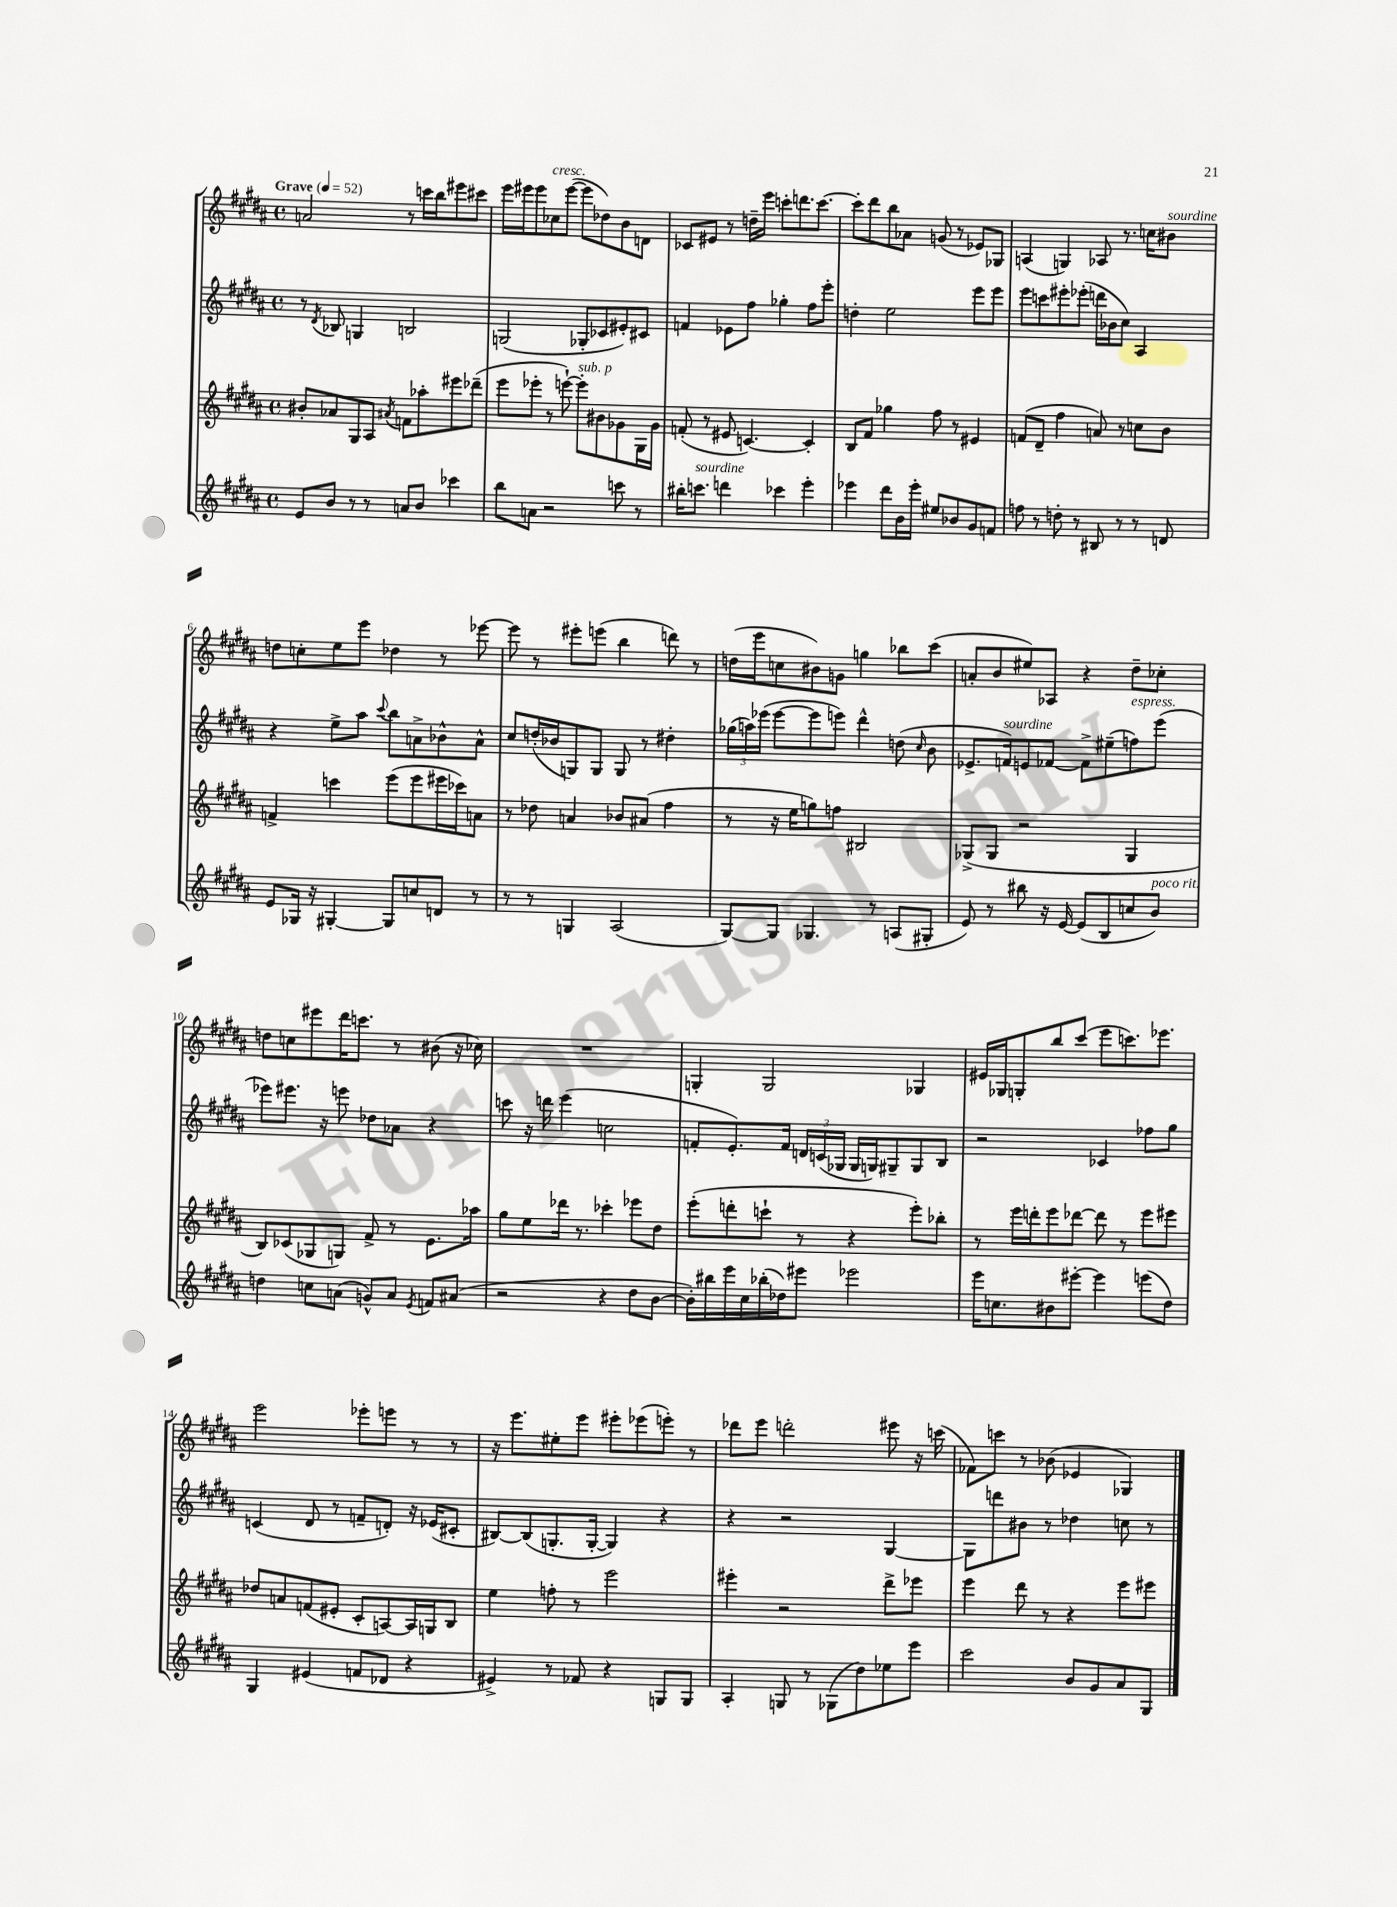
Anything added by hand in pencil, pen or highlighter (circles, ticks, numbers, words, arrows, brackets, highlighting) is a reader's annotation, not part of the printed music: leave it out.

**kern	**kern	**kern	**kern
*part4	*part3	*part2	*part1
*staff4	*staff3	*staff2	*staff1
*clefG2	*clefG2	*clefG2	*clefG2
*k[f#c#g#d#a#]	*k[f#c#g#d#a#]	*k[f#c#g#d#a#]	*k[f#c#g#d#a#]
*M4/4	*M4/4	*M4/4	*M4/4
*met(c)	*met(c)	*met(c)	*met(c)
*MM52	*MM52	*MM52	*MM52
=1	=1	=1	=1
!	!	!	!LO:TX:a:B:t=Grave
8e/L	8b#X'/L	8r	2an/
.	.	8qd#/	.
8b/J	8a-X/	8B-X/	.
8r	8G#/	4Gn/	.
8r	8A#/J	.	.
.	8qa#X/	.	.
8an/L	8fn\L	2Bn/	8r
8b/J	8aa-X'\	.	16cccn\LL
.	.	.	16bb\J
4ccc-X\	8eee#X\	.	8eee#X\
.	(8ddd-X~\J	.	8ccc#X\J
=2	=2	=2	=2
8bb\L	8eee\L	(2Gn/	16eee\LL
.	.	.	16eee#X\J
8an\J	8eee-X'\J	.	8eee#\
!	!	!	!LO:TX:a:i:t=cresc.
2r	8r	.	8cc-X\
.	[8eeen`\)	.	([8eee#\J
!	!LO:TX:a:i:t=sub. p	!	!
.	8eee'\L]	8G-X'/L	8eee#\L]
.	8b#X\	8c-X/	8dd-X\)
8cccn\	8g-X\	8e#X'/)	8b\
8r	16G#\L	8c#X/J	8dn\J
.	16g-\JJ	.	.
=3	=3	=3	=3
16bb#X'\KL	(8fn'/	4fn/	8c-X/L
!LO:TX:a:i:t=sourdine	!	!	!
8.cccn\J	.	.	.
.	8r	.	8e#X/J
4dddn\	8e#X/	8e-X\L	8r
.	[4.cn/)	8ff#\J	16ddn~\LL
.	.	.	16eee\JJ
4ccc-X\	.	4gg-X'\	8cccn'\L
.	.	.	8.dddn\
4eee'\	4c'/]	8ff#\L	.
.	.	.	[8.ccc\J
.	.	8eee'\J	.
=4	=4	=4	=4
4eee-X\	8B/L	4ddn'\	8ccc'\L]
.	8f#/J	.	8ddd#\
8ddd#\L	4gg-X\	2ee\	8bb\
16b\L	.	.	8a-X\J
16eee-'\JJ	.	.	.
8ee#X/L	8ff#\	.	(8gn/
8b-X/	8r	.	8r
8g#/	4e#X/	8eee\L	8e-X/L)
8fn/J	.	8eee\J	8G-X/J
=5	=5	=5	=5
8ffn\	(8fn/L	8eee\L	(4An/
8r	8d#~/J	8cccn\	.
8ddn'\	4ff#\	8eee#X'\	4Gn/)
8r	.	(8eee-X'\J	.
8B#X/	8an/)	16dddn\LL	8A-X/
.	.	16b-X\J	.
8r	8r	8cc#\J)	8.r
8r	8ccn\L	4A#/	.
.	.	.	16ccn\KL
!	!	!	!LO:TX:a:i:t=sourdine
8dn/	8b\J	.	8b#X\J
!!LO:LB:g=z
=6	=6	=6	=6
8e/L	4fn^/	4r	8ddn\L
16G-X/Jk	.	.	8ccn'\
16r	.	.	.
[4G#X'/	4cccn\	8ee^\L	8ee\
.	.	8aa#\J	8eee\J
.	.	8qqccc#/	.
8G#/L]	(8eee\L	8bb\L	4dd-X\
8ccn/	8eee\	8an^\	.
8dn/J	16eee#X\L	8b-X^^\	8r
.	16ccc-X\J)	.	.
8r	8an\J	8a^^\J	[8eee-X\
=7	=7	=7	=7
8r	8r	8cc#/L	8eee-\]
8r	8dd-X\	(16ddn'/L	8r
.	.	16b-X/J	.
4Gn/	4an/	8Gn/)	8eee#X'\L
.	.	8G/J	(8eeen\J
(2A#/	8b-X/L	8G/	4bb\
.	(8a#X/J	8r	.
.	4ff#\	4dd#X'\	8dddn\)
.	.	.	8r
=8	=8	=8	=8
[8G#/L)	8r	(24gg-X\LL	(16ddn\LL
.	.	24aan\)	.
.	.	.	16eee\J
.	.	(24eee-X\JJ	.
8G#/J]	16r	[8eee-\L	8ccn\
.	16ee\KL	.	.
4.G-X/	8ggn\)	8eee-\]	8b#X\)
.	8ffn\J	8eeen\J)	8gn\J
.	2B#X/	4ddd#^^\	4ggn\
8r	.	.	.
(8An/L	.	(8ddn\	8bb-X\L
.	.	16qqcc#/	.
8G#X'/J	.	8b\	(8ccc#\J
=9	=9	=9	=9
8e/)	(8G-X^/L	8.e-X^/L	8an'/L
8r	8G-/J	.	8b/
!	!	!LO:TX:a:i:t=sourdine	!
.	.	16fn/k)	.
8bb#X\	2r	8en/	8ee#X/)
16r	.	[8f-X/J	8A-X/J
[16e/	.	.	.
(8e/L]	.	8f-^\L]	4r
8B/	.	(8ee#X~\	.
!	!	!LO:TX:a:i:t=espress.	!
8ccn/	4G-/	8ffn\)	8dd#~\L
!LO:TX:a:i:t=poco rit.	!	!	!
8b/J)	.	(8eee\J	8cc-X'\J
!!LO:LB:g=z
=10	=10	=10	=10
4ddn\	8B/L)	8eee-X\L)	8ddn\L
.	(8c-X/	8.eee#X\J	8ccn\
8ccn\L	8G-X/	.	8eee#X\
.	.	16r	.
(8an\J	8Gn/J)	8eeen\	16ddd#\K
.	.	.	8.cccn\J
8gn^^/L)	8f#^/	8dd-X\L	.
8a/J	8r	8a-X\J	8r
8qe/	.	.	.
8fn/L	8.e\L	4r	(8b#X\
(8a#X/J	.	.	16r
.	16aa-X\Jk	.	16cc-X\)
=11	=11	=11	=11
2r	8gg#\L	8cccn\	1r
.	8ee\	16r	.
.	.	16dddn\	.
.	16ddd-X\Jk	(4eee\	.
.	8.r	.	.
4r	4ccc-X'\	2ccn\	.
8dd#\L	8eee-X\L	.	.
[8b\J	8dd#\J	.	.
=12	=12	=12	=12
16b'\LL])	(8eee'\L	8fn'/L	4Gn'/
16bb#X\	.	.	.
16eee\	8dddn'\	8.e'/)	.
16cc#\	.	.	.
(16bb-X'\	8cccn`\J	.	2G/
16dd-X\J)	.	16f/Jk	.
8eee#X\J	8r	24dn/LL	.
.	.	(24cn/	.
.	.	24G-X/JJ	.
2eee-X\	4r	16G-/LL	.
.	.	16Gn/J)	.
.	.	8G#X~/	.
.	8eee'\L)	8G#/	4G-X/
.	8bb-X'\J	8B/J	.
=13	=13	=13	=13
16eee\KL	8r	2r	16e#X/LL
8.ccn\	.	.	16G-X/J
.	16eee\LL	.	8Gn'/
.	16dddn'\J	.	.
8b#X\	8eee\	.	8bb/
[8eee#X'\J	[8ddd-X\J	.	(8ccc#/J
4eee#\]	8ddd-\]	4c-X/	8eee\L
.	8r	.	8.cccn\)
(8eeen\L	8eee\L	8ff-X\L	.
.	.	.	8.eee-X\J
8dd#\J)	8eee#X\J	8gg#\J	.
!!LO:LB:g=z
=14	=14	=14	=14
4G#/	8dd-X/L	(4cn/	2eee\
.	8an/	.	.
(4e#X/	(8fn/	8d#/	.
.	8e#X'/J	8r	.
8fn/L	8c#'/L	8fn~/L	8eee-X'\L
8d-X/J	[8An/)	8dn'/J)	8eeen\J
4r	16A/L]	16r	8r
.	16Gn/J	(16e-X/KL	.
.	8B/J	8c#X'/J	8r
=15	=15	=15	=15
4e#X^/)	4ee\	[8B#X/L)	16r
.	.	.	8.eee\L
.	.	(8B#/]	.
8r	8ffn'\	8.Gn'/	8ee#X'\
8f-X/	8r	.	8eee\J
.	.	[16G'/Jk	.
4r	2eee\	4G/])	8eee#X'\L
.	.	.	(8eee-X\
8Gn/L	.	4r	8eeen'\J)
8G/J	.	.	8r
=16	=16	=16	=16
4A#'/	4eee#X'\	4r	8ddd-X\L
.	.	.	8eee\J
8Gn/	2r	2r	2dddn'\
8r	.	.	.
(8G-X\L	.	.	.
8dd#\)	.	.	.
8ee-X\	8ddd#^\L	[4G#/	8eee#X\
8eee\J	8eee-X\J	.	16r
.	.	.	(16cccn\
=17	=17	=17	=17
2ccc#\	4eee\	8G#\L]	8f-X\L)
.	.	8dddn\	8cccn\J
.	8ddd#\	8b#X\J	8r
.	8r	8r	(8b-X\
8b/L	4r	4dd-X\	4e-X/
8g#/	.	.	.
8a#/	8eee\L	8ccn\	4G-X/)
8G#/J	8eee#X\J	8r	.
==	==	==	==
*-	*-	*-	*-
